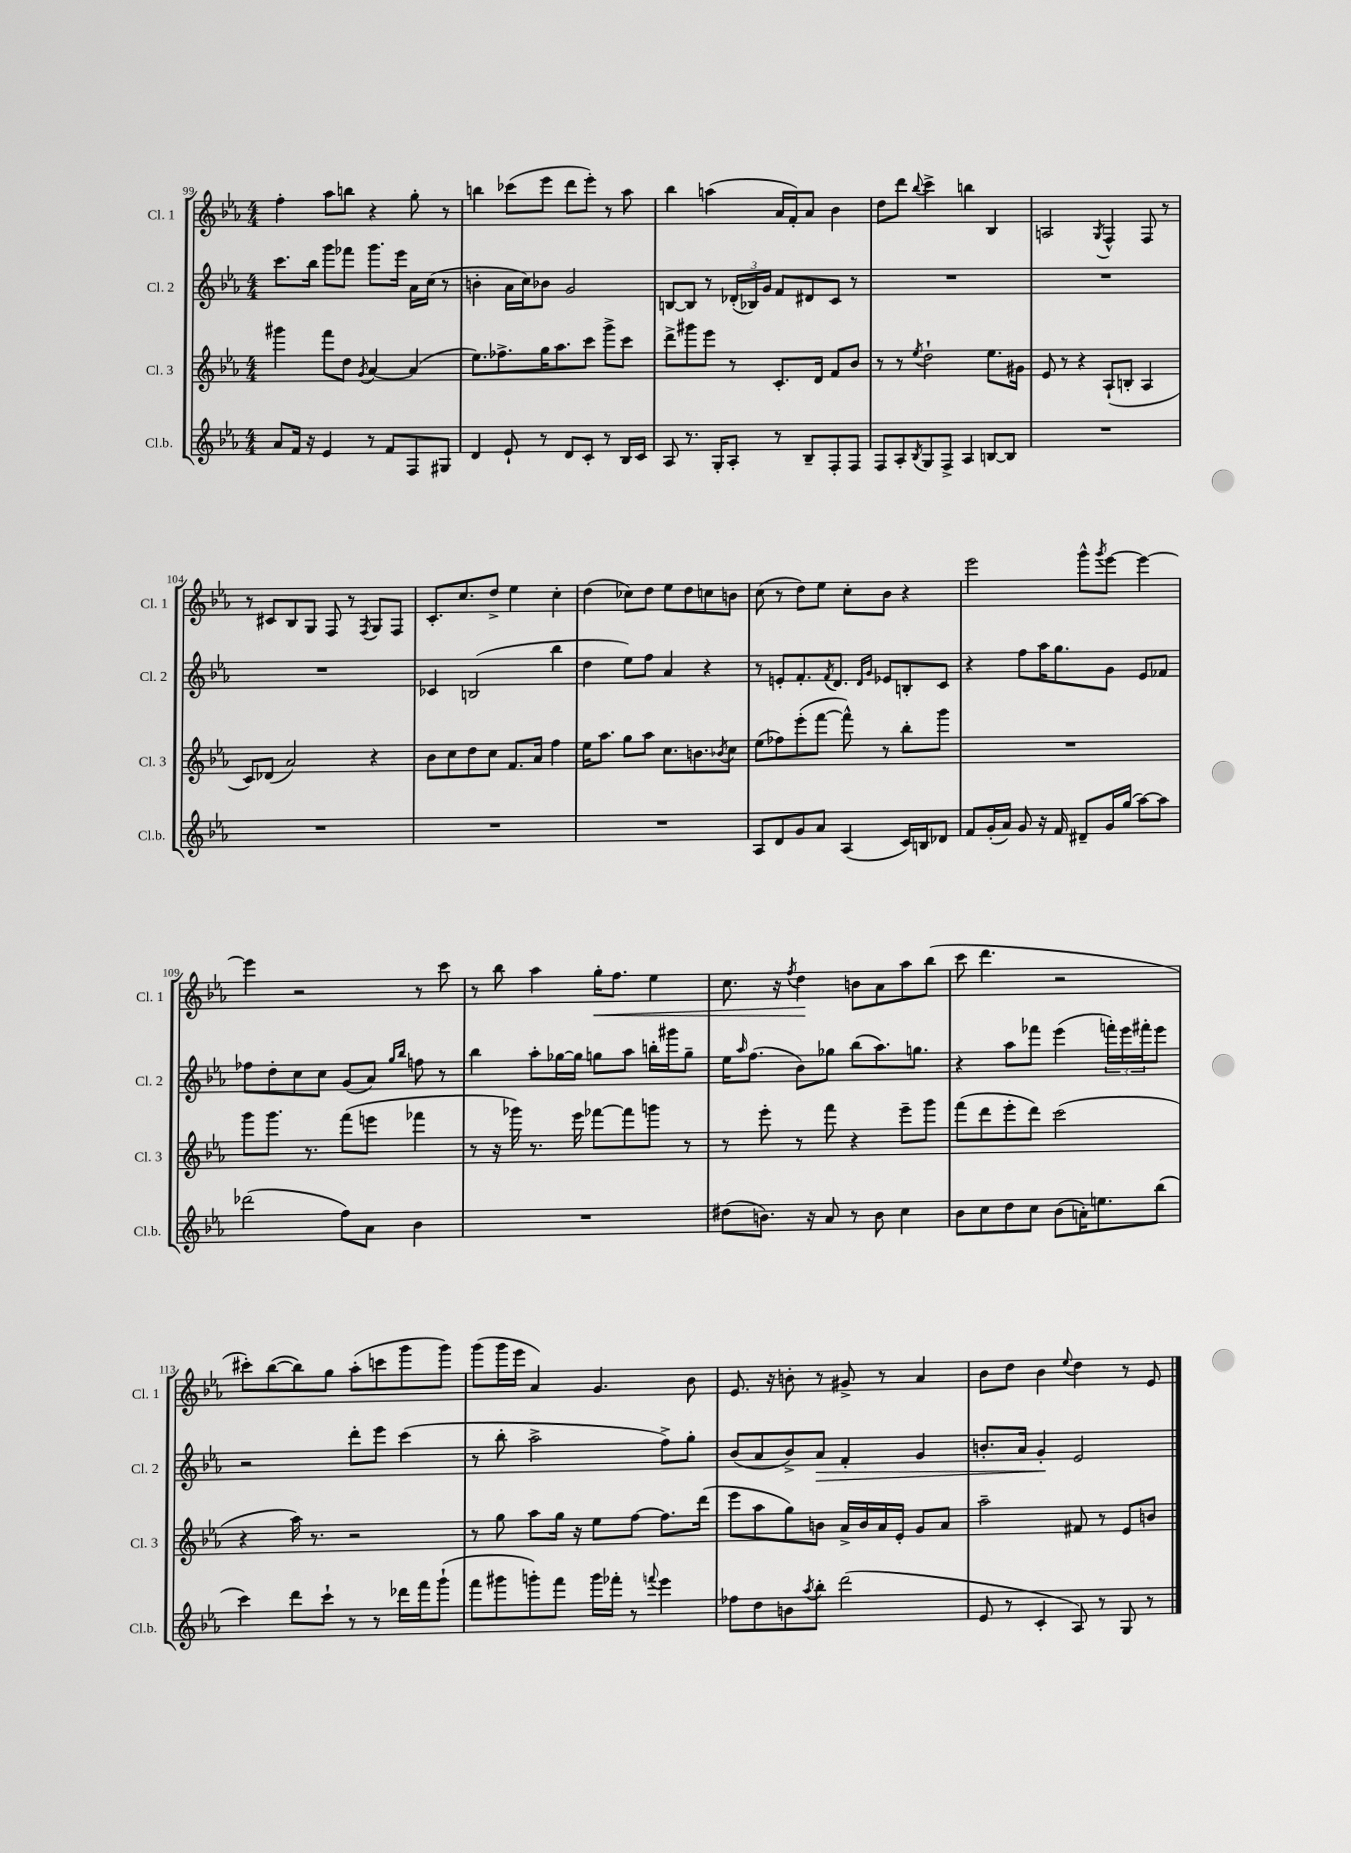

**kern	**kern	**kern	**kern
*staff4	*staff3	*staff2	*staff1
*clefG2	*clefG2	*clefG2	*clefG2
*k[b-e-a-]	*k[b-e-a-]	*k[b-e-a-]	*k[b-e-a-]
*M4/4	*M4/4	*M4/4	*M4/4
8a-	4ggg#	8.ccc	4ff'
16f	.	.	.
16r	.	16bb-	.
4e-	8fff	8ggg	8aa-
.	8dd	8fff-	8bb
.	8qg	.	.
8r	[4a-	8.ggg	4r
8f	.	.	.
.	.	16eee-	.
8F	(4a-]	16a-	8gg'
.	.	(16cc	.
8G#	.	8r	8r
=	=	=	=
4d	8.ee-)	4b'	4bb
.	8.ff-^	.	.
8e-`	.	16a-	(8ccc-
.	.	16cc)	.
8r	16gg	8b-	8eee-
.	8.aa-	.	.
8d	.	2g	8ddd
8c'	8ccc	.	8eee-')
8r	8ggg^	.	8r
16B-	8ccc	.	8aa-
16c	.	.	.
=	=	=	=
8A-	8ddd^	[8B	4bb-
8.r	8ggg#	8B]	.
.	8eee-	8r	(4aa
16G'	.	.	.
8A-'	8r	(24d-'	.
.	.	24B-)	.
.	.	24g	.
8r	8.c'	8f	16a-
.	.	.	16f')
8B-~	.	8d#	8a-
.	16d	.	.
8F'	8f	8c	4b-
8F	8b-	8r	.
=	=	=	=
8F	8r	1r	8dd
8A-'	8r	.	8ddd
8qB-	8qee-	.	8qqbb-
8G	2dd`	.	4ccc^
8F^	.	.	.
4A-	.	.	4bb
[8B	8.ee-	.	4B-
8B]	.	.	.
.	16g#	.	.
=	=	=	=
1r	8e-	1r	2A
.	8r	.	.
.	4r	.	.
.	.	.	8qG
.	(8A-`	.	4F^^
.	8B'	.	.
.	4A-	.	8F
.	.	.	8r
=	=	=	=
1r	8c)	1r	8r
.	(8d-	.	8c#
.	2a-)	.	8B-
.	.	.	8G
.	.	.	8F
.	.	.	8r
.	.	.	8qF
.	4r	.	8G
.	.	.	8F
=	=	=	=
1r	8b-	4c-	8.c'
.	8cc	.	.
.	.	.	8.cc
.	8dd	(2B	.
.	8cc	.	8dd^
.	8.f	.	4ee-
.	16a-	.	.
.	4ff	4bb-	4cc'
=	=	=	=
1r	16ee-	4dd	(4dd
.	8.aa-	.	.
.	8gg	8ee-)	8cc-)
.	8aa-	8ff	8dd
.	8.cc	4a-	8ee-
.	.	.	8dd
.	8.b	.	.
.	.	4r	8cc
.	8qb-	.	.
.	8cc	.	8b
=	=	=	=
8A-	(8ee-	8r	(8cc
8d	8ff-)	8e'	8r
8g	(8eee-'	8.f'	8dd)
8a-	[8fff	.	8ee-
.	.	8qf	.
.	.	8.d	.
(4A-	8fff^^])	.	8cc'
.	.	16qqd	.
.	.	16qqg	.
.	8r	8e-	8b-
16c)	8bb-'	8B'	4r
16B	.	.	.
8d-	8ggg	8c	.
=	=	=	=
8f	1r	4r	2eee-
(16g'	.	.	.
16a-)	.	.	.
8g	.	8ff	.
16r	.	16aa-	.
16f	.	8.gg	.
8d#~	.	.	8ggg^^
.	.	.	8qggg
16g	.	8g	[8eee-
(16gg	.	.	.
[8aa-)	.	8e-	4eee-_
8aa-]	.	8f-	.
=	=	=	=
(2ddd-	8ggg	8ff-	4eee-]
.	8.ggg	8dd'	.
.	.	8cc	2r
.	8.r	.	.
.	.	8cc	.
8ff)	(8fff	(8g	.
8a-	8eee	8a-)	.
.	.	16qqgg	.
.	.	16qqbb-	.
4b-	4fff-	8ff	8r
.	.	8r	8ccc
=	=	=	=
1r	8r	4bb-	8r
.	16r	.	8bb-
.	16ggg-)	.	.
.	8.r	8aa-'	4aa-
.	.	[16gg-	.
.	16eee-	16gg-]	.
.	[8fff-	8gg	16gg'
.	.	.	8.ff
.	8fff-]	8aa-	.
.	8ggg	16bb'	4ee-
.	.	16ggg#	.
.	8r	8gg~	.
=	=	=	=
(8dd#	8r	16ee-	8.cc
.	.	16qqaa-	.
.	.	(8.ff	.
8.b)	8eee-'	.	.
.	.	.	16r
.	.	.	8qff
.	8r	8b-)	4dd
16r	.	.	.
8a-	8fff	8gg-	.
8r	4r	(8bb-	8b
8b	.	8.aa-)	8a-
4cc	8eee-~	.	8aa-
.	.	8.gg	.
.	8ggg	.	(8bb-
=	=	=	=
8b-	(8fff	4r	8ccc
8cc	8ddd	.	4.ddd
8dd	8eee-'	8aa-	.
8cc	8ddd)	8fff-	.
(8b-	(2ccc	(4eee-	2r
16a')	.	.	.
8.ee	.	.	.
.	.	24fff')	.
.	.	24eee-	.
.	.	24fff#'	.
(8bb-	.	8eee-	.
=	=	=	=
4ccc)	4r	2r	8ccc#')
.	.	.	([8bb-
8ddd	16aa-)	.	8bb-])
.	8.r	.	.
8ccc`	.	.	8gg
8r	2r	8ddd'	(8aa-'
8r	.	8eee-	8ccc
16ddd-	.	(4ccc	8ggg
16fff	.	.	.
(8ggg`	.	.	8ggg)
=	=	=	=
8fff	8r	8r	(8ggg
8ggg#	8gg	8bb-'	16ggg
.	.	.	16eee-
8ggg')	8aa-	2aa-^	4a-)
8fff	16gg	.	.
.	16r	.	.
16ggg	8ee-	.	4.g
16fff-'	.	.	.
8r	[8ff	.	.
8qqfff	.	.	.
4eee-	8.ff]	8ff^)	.
.	.	8gg'	8b-
.	(16ddd	.	.
=	=	=	=
8ff-	8eee-	(8b-	8.e-
8dd	8aa-	8a-	.
.	.	.	16r
8b	8gg)	8b-^)	8b'
8qaa-	.	.	.
8bb-'	8b	8a-	8r
(2ddd	16a-^	4f'	8g#^
.	16b	.	.
.	16a-	.	8r
.	16e-'	.	.
.	8g	4g	4a-
.	8a-	.	.
=	=	=	=
8e-	2aa-~	8.b'	8b-
8r	.	.	8dd
.	.	16a-	.
4c'	.	4g'	4b-
.	.	.	8qqee-
8A-)	8f#	2e-	4dd
8r	8r	.	.
8G	8e-	.	8r
8r	8b	.	8e-
==	==	==	==
*-	*-	*-	*-
